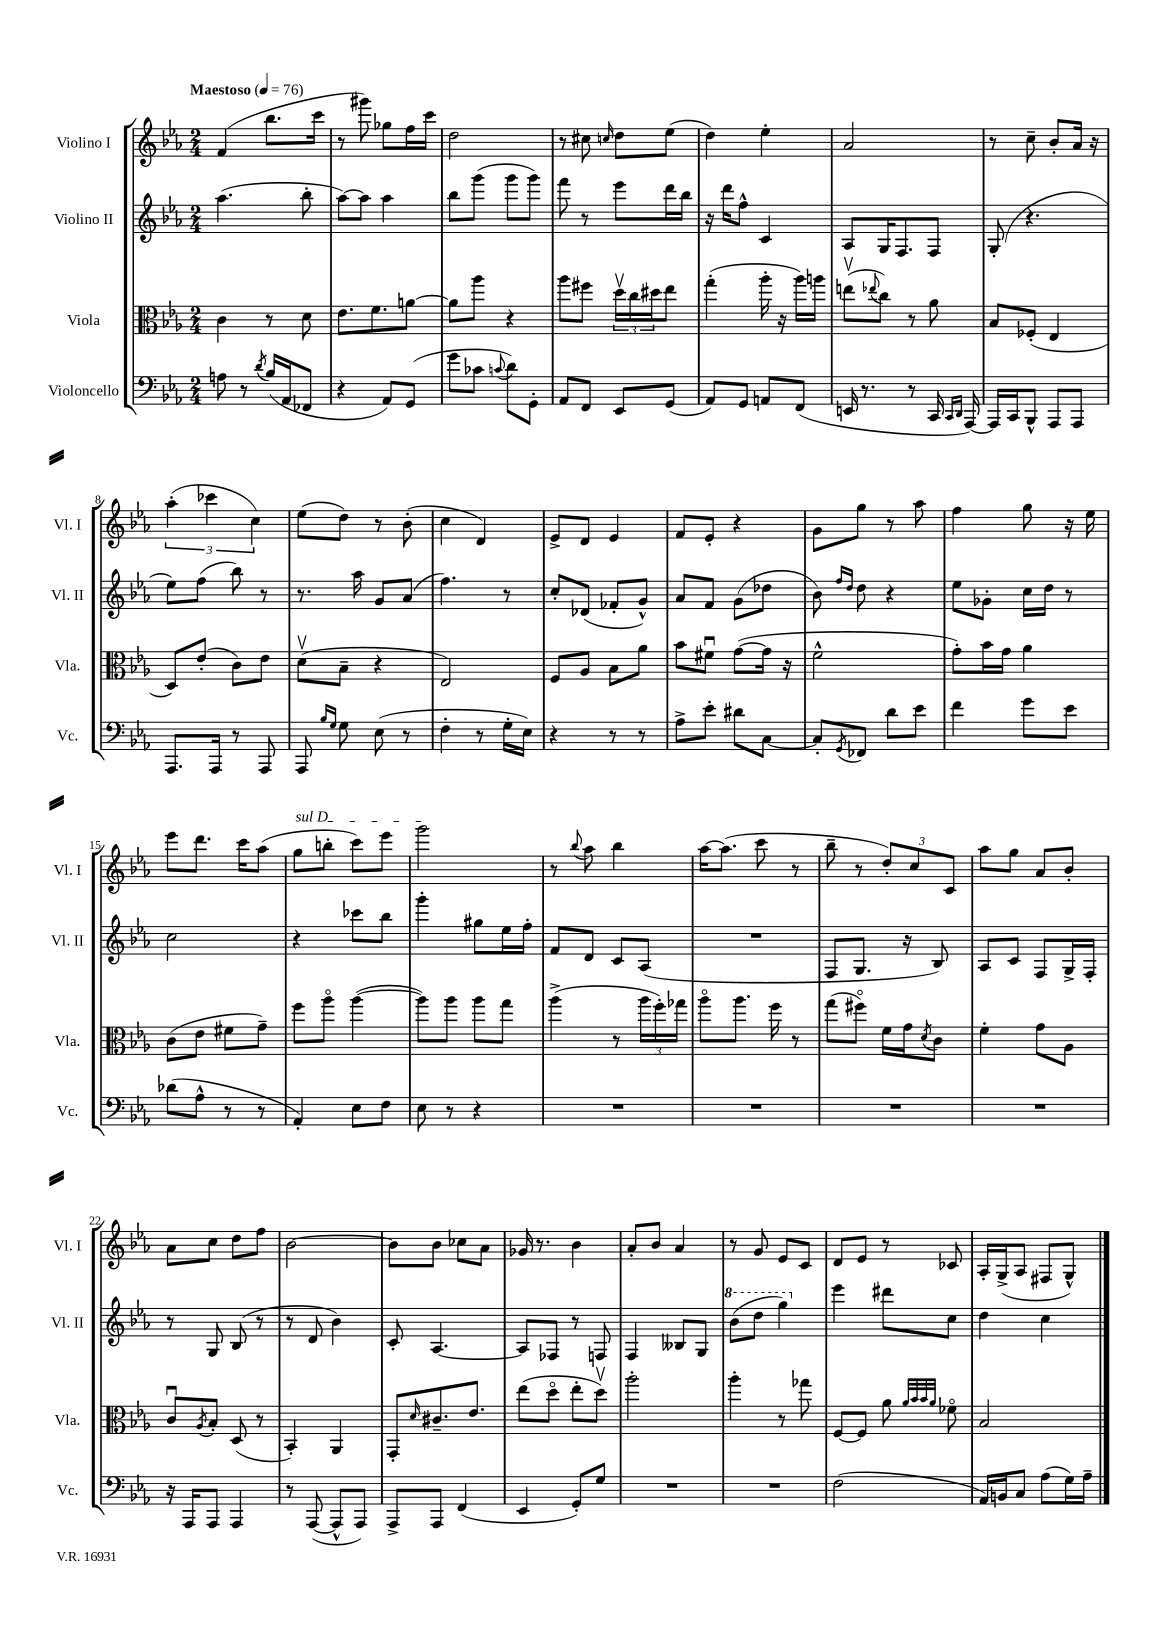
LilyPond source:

<<
\new StaffGroup <<
\new Staff = "s0" \with { instrumentName = "Violino I" shortInstrumentName = "Vl. I" } {
    \clef treble \key ees \major \numericTimeSignature \time 2/4 \tempo "Maestoso" 4 = 76
    f'4( bes''8. c'''16 |
    r8 gis'''8) ges''8 f''16 c'''16 |
    d''2 |
    r8 cis''8 \grace { c''16 } d''8 ees''8( |
    d''4) ees''4-. |
    aes'2 |
    r8 c''8-- bes'8-. aes'16 r16 |
    \tuplet 3/2 { aes''4-.( ces'''4 c''4) } |
    ees''8( d''8) r8 bes'8-.( |
    c''4 d'4) |
    ees'8-> d'8 ees'4 |
    f'8 ees'8-. r4 |
    g'8 g''8 r8 aes''8 |
    f''4 g''8 r16 ees''16 |
    ees'''8 d'''8. c'''16 aes''8( |
    \once \override TextSpanner.bound-details.left.text = \markup { \italic "sul D" } g''8\startTextSpan b''8-. c'''8) ees'''8 |
    g'''2\stopTextSpan |
    r8 \appoggiatura { bes''8 } aes''8 bes''4 |
    aes''16~ aes''8.( c'''8 r8 |
    bes''8-- r8 \tuplet 3/2 { d''8-.) c''8 c'8 } |
    aes''8 g''8 aes'8 bes'8-. |
    aes'8 c''8 d''8 f''8 |
    bes'2~ |
    bes'8 bes'8 ces''8 aes'8 |
    ges'16 r8. bes'4 |
    aes'8-. bes'8 aes'4 |
    r8 g'8 ees'8 c'8 |
    d'8 ees'8 r8 ces'8 |
    aes16-. g16->( aes8 fis8 g8-^) \bar "|." |
}
\new Staff = "s1" \with { instrumentName = "Violino II" shortInstrumentName = "Vl. II" } {
    \clef treble \key ees \major \numericTimeSignature \time 2/4
    aes''4.( bes''8-. |
    aes''8~) aes''8 aes''4 |
    bes''8 g'''8( g'''8 g'''8) |
    f'''8 r8 ees'''8 d'''16 bes''16 |
    r16 d'''16 f''8-^ c'4 |
    aes8 g16 f8. f8 |
    g8-.( r4. |
    ees''8) f''8( bes''8) r8 |
    r8. aes''16 g'8 aes'8( |
    f''4.) r8 |
    c''8-. des'8( fes'8-. g'8-^) |
    aes'8 f'8 g'8( des''8 |
    bes'8) \grace { f''16 d''16 } d''8 r4 |
    ees''8 ges'8-. c''16 d''16 r8 |
    c''2 |
    r4 ces'''8 bes''8 |
    g'''4-. gis''8 ees''16 f''16-. |
    f'8 d'8 c'8 aes8( |
    R2 |
    f8 g8. r16 bes8) |
    aes8 c'8 f8 g16-> f16-. |
    r8 g8 bes8( r8 |
    r8 d'8 bes'4) |
    c'8-. aes4.~ |
    aes8 fes8 r8 f8 |
    f4 beses8 g8 |
    \ottava #1 bes''8( d'''8 g'''4) \ottava #0 |
    ees'''4 dis'''8 c''8 |
    d''4 c''4 \bar "|." |
}
\new Staff = "s2" \with { instrumentName = "Viola" shortInstrumentName = "Vla." } {
    \clef alto \key ees \major \numericTimeSignature \time 2/4
    c'4 r8 d'8 |
    ees'8. f'8. a'8~ |
    a'8 aes''8 r4 |
    aes''8 fis''8 \tuplet 3/2 { d''16\upbow c''16 dis''16 } ees''8 |
    g''4-.( aes''16-. r16 aes''16) a''16 |
    e''8\upbow( \appoggiatura { ees''8 } c''8) r8 aes'8 |
    bes8 fes8-.( ees4 |
    d8) ees'8-.( c'8) ees'8 |
    d'8\upbow( bes8-- r4 |
    ees2) |
    f8 aes8 bes8 aes'8 |
    bes'8 fis'8\downbow g'8~( g'16 r16 |
    f'2-^ |
    g'8-.) bes'16 g'16 aes'4 |
    c'8( ees'8 fis'8 g'8--) |
    f''8 aes''8\flageolet aes''4~( |
    aes''8) aes''8 aes''8 g''8 |
    aes''4->( r8 \tuplet 3/2 { aes''16 f''16-.) ges''16 } |
    aes''8\flageolet aes''8. f''16 r8 |
    g''8( fis''8\flageolet) f'16 g'16 \acciaccatura { d'8 } c'8 |
    f'4-. g'8 aes8 |
    c'8\downbow \acciaccatura { aes8 } bes8-. d8( r8 |
    bes,4-.) aes,4 |
    g,8-. \grace { d'16 } cis'8.-- ees'8. |
    ees''8( d''8\flageolet ees''8-. d''8\upbow) |
    aes''2-. |
    aes''4-. r8 ges''8 |
    f8~ f8 aes'8 \grace { aes'32 bes'32 bes'32 aes'32 } fes'8\flageolet |
    bes2 \bar "|." |
}
\new Staff = "s3" \with { instrumentName = "Violoncello" shortInstrumentName = "Vc." } {
    \clef bass \key ees \major \numericTimeSignature \time 2/4
    a8 r8 \acciaccatura { d'8 } bes16( aes,16 fes,8 |
    r4 aes,8) g,8( |
    g'8 ces'8 \appoggiatura { c'8 } d'8) g,8-. |
    aes,8 f,8 ees,8 g,8( |
    aes,8) g,8 a,8 f,8( |
    e,16 r8. r8 c,16 \grace { c,16 d,16 } aes,,16~) |
    aes,,16 c,16 bes,,8-^ aes,,8 aes,,8 |
    aes,,8. aes,,16 r8 aes,,8 |
    aes,,8 \grace { bes16 g16 } g8 ees8( r8 |
    f4-. r8 g16-. ees16) |
    r4 r8 r8 |
    aes8-> ees'8-. dis'8 c8~ |
    c8-. \acciaccatura { g,8 } fes,8 d'8 ees'8 |
    f'4 g'8 ees'8 |
    des'8( aes8-^ r8 r8 |
    aes,4-.) ees8 f8 |
    ees8 r8 r4 |
    R2 |
    R2 |
    R2 |
    R2 |
    r16 aes,,16 aes,,8 aes,,4 |
    r8 aes,,8~( aes,,8-^ aes,,8) |
    aes,,8-> aes,,8 f,4( |
    ees,4 g,8-.) g8 |
    R2 |
    R2 |
    f2( |
    aes,16) b,16 c8 aes8( g16) aes16-- \bar "|." |
}
>>
>>
